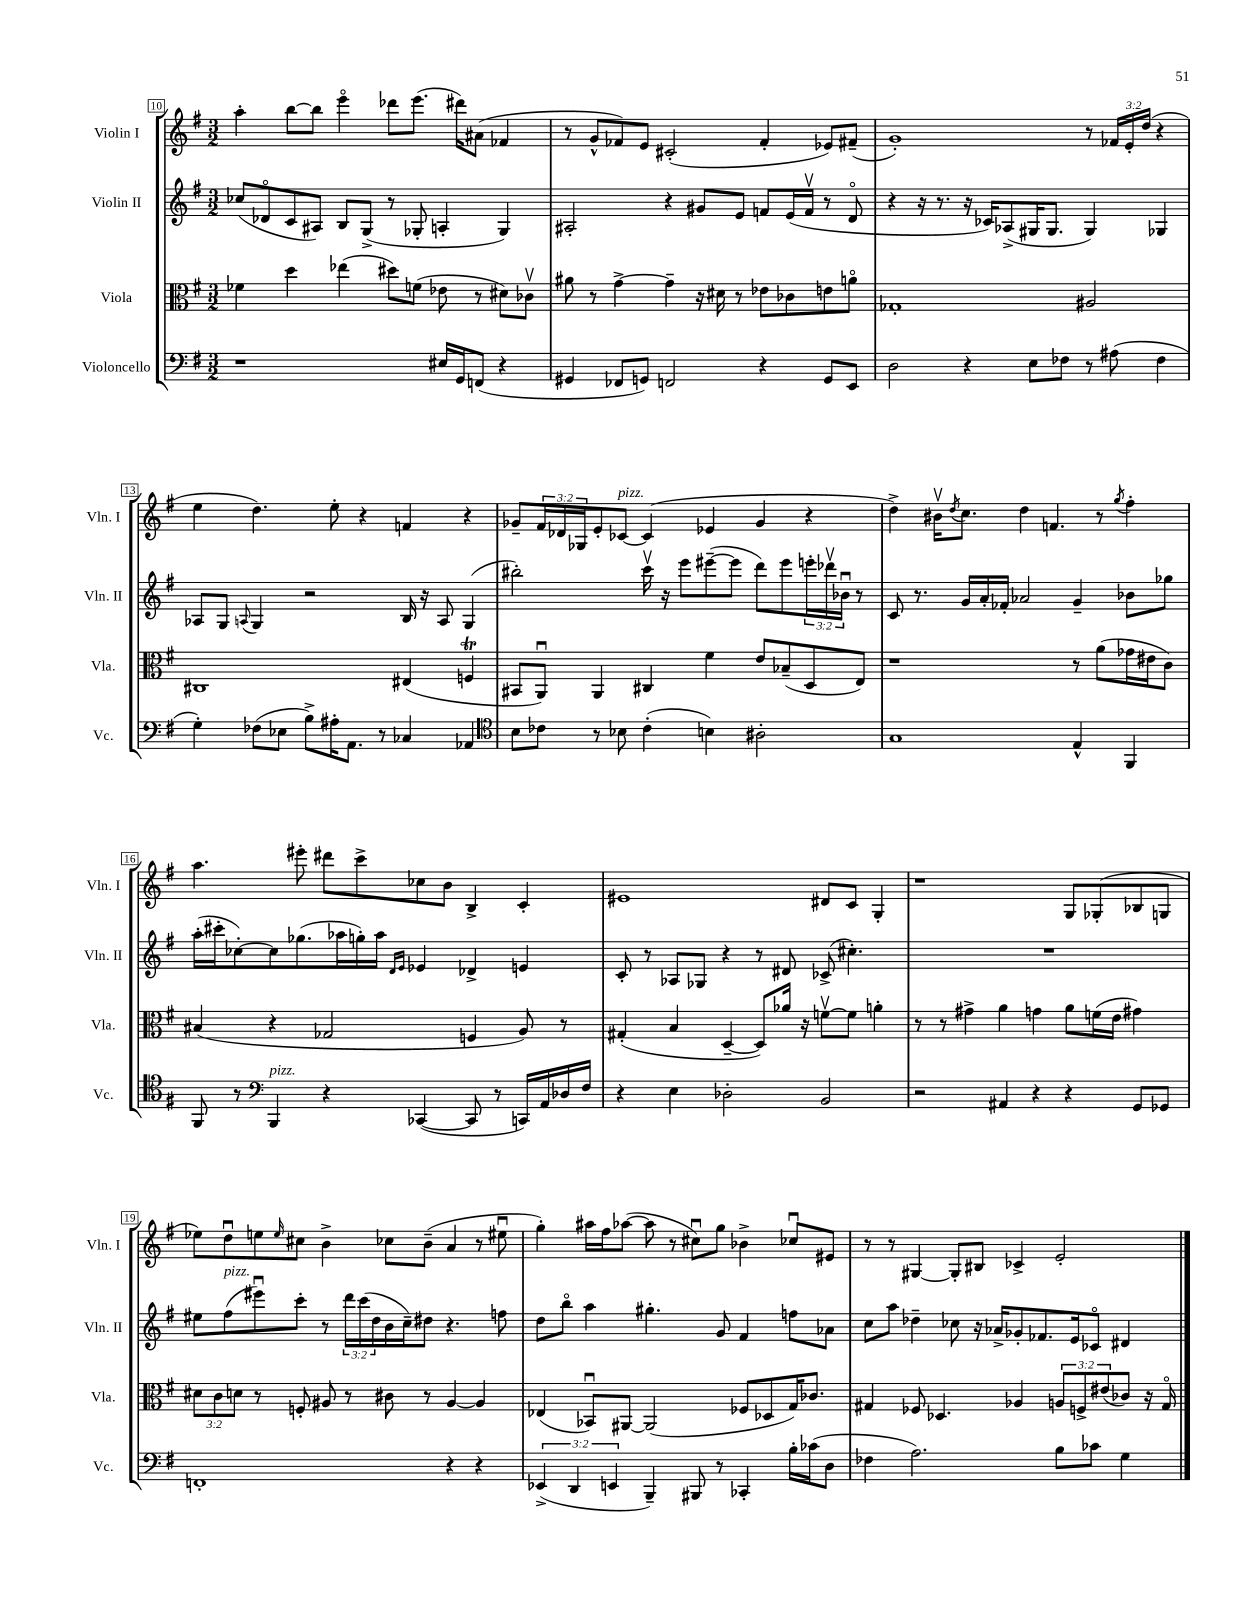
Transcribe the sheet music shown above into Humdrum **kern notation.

**kern	**kern	**kern	**kern
*staff4	*staff3	*staff2	*staff1
*clefF4	*clefC3	*clefG2	*clefG2
*k[f#]	*k[f#]	*k[f#]	*k[f#]
*M3/2	*M3/2	*M3/2	*M3/2
1r	4f-	(8cc-	4aa'
.	.	8d-o	.
.	4dd	8c	[8bb
.	.	8A#)	8bb]
.	(4ee-	8B	4eeeo
.	.	(8G^	.
.	8dd#)	8r	8ddd-
.	(8f	8G-'	(8.eee
16E#	8e-	4A'	.
16GG	.	.	16ddd#)
(8FF	8r	.	(8a#
4r	8d#)	4G-)	4f-
.	8c-v	.	.
=	=	=	=
4GG#	8a#	2A#'	8r
.	8r	.	8g^^
8FF-	[4g^	.	8f-)
8GG)	.	.	8e
2FF	4g~]	4r	(2c#'
.	16r	8g#	.
.	16d#	.	.
.	8r	8e	.
4r	8e-	8f	4f-'
.	8c-	(16e	.
.	.	16fv	.
8GG	8e	8r	8e-)
8EE	8ao	8do	(8f#~
=	=	=	=
2D	1G-'	4r	1g')
.	.	16r	.
.	.	8.r	.
4r	.	16r	.
.	.	16c-)	.
.	.	(8A-^	.
8E	.	16G#	.
.	.	8.G#	.
8F-	.	.	.
8r	2A#	4G#)	8r
(8A#	.	.	24f-
.	.	.	24e'
.	.	.	(24dd
4F-	.	4G-	4r
=	=	=	=
4G')	1C#	8A-	4ee
.	.	8G	.
.	.	8qqA	.
(8F-	.	4G	4.dd)
8E-	.	.	.
8B^)	.	2r	.
16A#'	.	.	8ee'
8.AA	.	.	.
.	.	.	4r
8r	.	.	.
4C-	(4E#	16B	4f
.	.	16r	.
.	.	8A	.
4AA-	4F	(4G	4r
=	=	=	=
*clefC4	*	*	*
8B	8BB#	2bb#')	8g-~
8c-	8AAu)	.	24f#
.	.	.	24d-
.	.	.	24G-
8r	4AA	.	8e'
8B-	.	.	[8c-
(4c-'	4C#	16cccv	(4c-]
.	.	16r	.
.	.	8eee	.
4B)	4f#	([8eee#~	4e-
.	.	8eee#]	.
2A#'	8e	8ddd)	4g-
.	(8B-~	8eee#	.
.	8D	24eee'	4r
.	.	24ddd-v	.
.	.	24b-u	.
.	8E)	8r	.
=	=	=	=
1G	1r	8c	4dd^)
.	.	8.r	.
.	.	.	16b#v
.	.	.	8qdd
.	.	16g	8.cc
.	.	16a'	.
.	.	16f-'	.
.	.	2a-	4dd
.	.	.	4.f
4E^^	8r	4g~	.
.	(8a	.	8r
.	.	.	8qgg
4FF#	16g-	8b-	4ff#'
.	16e#	.	.
.	8c)	8gg-	.
=	=	=	=
8FF#	(4B#	(16aa'	4.aa
.	.	16ccc#'	.
8r	.	[8cc-')	.
*clefF4	*	*	*
4BBB	4r	8cc-]	.
.	.	(8.gg-	8eee#'
4r	2G-	.	8ddd#
.	.	16aa-	.
.	.	16gg')	8ccc^
.	.	16aa-	.
.	.	16qqd	.
.	.	16qqe	.
([4CC-	.	4e-	8cc-
.	.	.	8b
8CC-]	4F	4d-^	4B^
8r	.	.	.
16CC)	8A)	4e	4c'
16AA	.	.	.
16D-	8r	.	.
16F#	.	.	.
=	=	=	=
4r	(4G#'	8c'	1e#
.	.	8r	.
4E	4B	8A-	.
.	.	8G-	.
2D-'	[4D~	4r	.
.	8D])	8r	.
.	16a-	8d#	.
.	16r	.	.
2BB	[8fv	(8c-^	8d#
.	8f]	4.cc#')	8c
.	4a'	.	4G'
=	=	=	=
2r	8r	1.r	1r
.	8r	.	.
.	4g#^	.	.
4AA#	4a	.	.
4r	4g	.	.
4r	8a	.	8G
.	(16f	.	(8G-'
.	16e	.	.
8GG	4g#)	.	8B-
8GG-	.	.	8G
=	=	=	=
1FF'	12d#	8ee#	8ee-)
.	12c	.	.
.	.	(8ff#	8ddu
.	12d	.	.
.	8r	8eee#u)	8ee
.	.	.	16qqee
.	8F'	8ccc'	8cc#
.	8A#	8r	4b^
.	8r	24ddd	.
.	.	(24ccc	.
.	.	24dd	.
.	8c#	16b	8cc-
.	.	16cc~)	.
.	8r	8dd#	(8b~
4r	[4A#	4.r	4a
4r	4A#]	.	8r
.	.	8ff	8ee#u
=	=	=	=
(6EE-^	(4E-	8dd	4gg')
.	.	8bbo	.
6DD	.	.	.
.	8BB-u)	4aa	16aa#
.	.	.	16ff#
6EE	.	.	.
.	[8AA#	.	([8aa-
4BBB~)	(2AA#]	4.gg#'	8aa-]
.	.	.	8r
8BBB#	.	.	8cc#u)
8r	.	8g	8gg
4CC-'	8F-	4f#	4b-^
.	8D-	.	.
16B'	16G)	8ff	8cc-u
(16c-	8.c-	.	.
8D	.	8a-	8e#
=	=	=	=
4F-	4G#	8cc	8r
.	.	8aa	8r
2.A)	8F-	4dd-~	[4G#
.	4.D-	.	.
.	.	8cc-	8G#']
.	.	16r	8B#
.	.	16a-^	.
.	4A-	8g-'	4c-^
.	.	8.f-	.
8B	12A	.	2e'
.	.	16e	.
.	12F^	.	.
8c-	.	8c-o	.
.	(12e#	.	.
4G	8c-)	4d#	.
.	16r	.	.
.	16G#o	.	.
==	==	==	==
*-	*-	*-	*-
